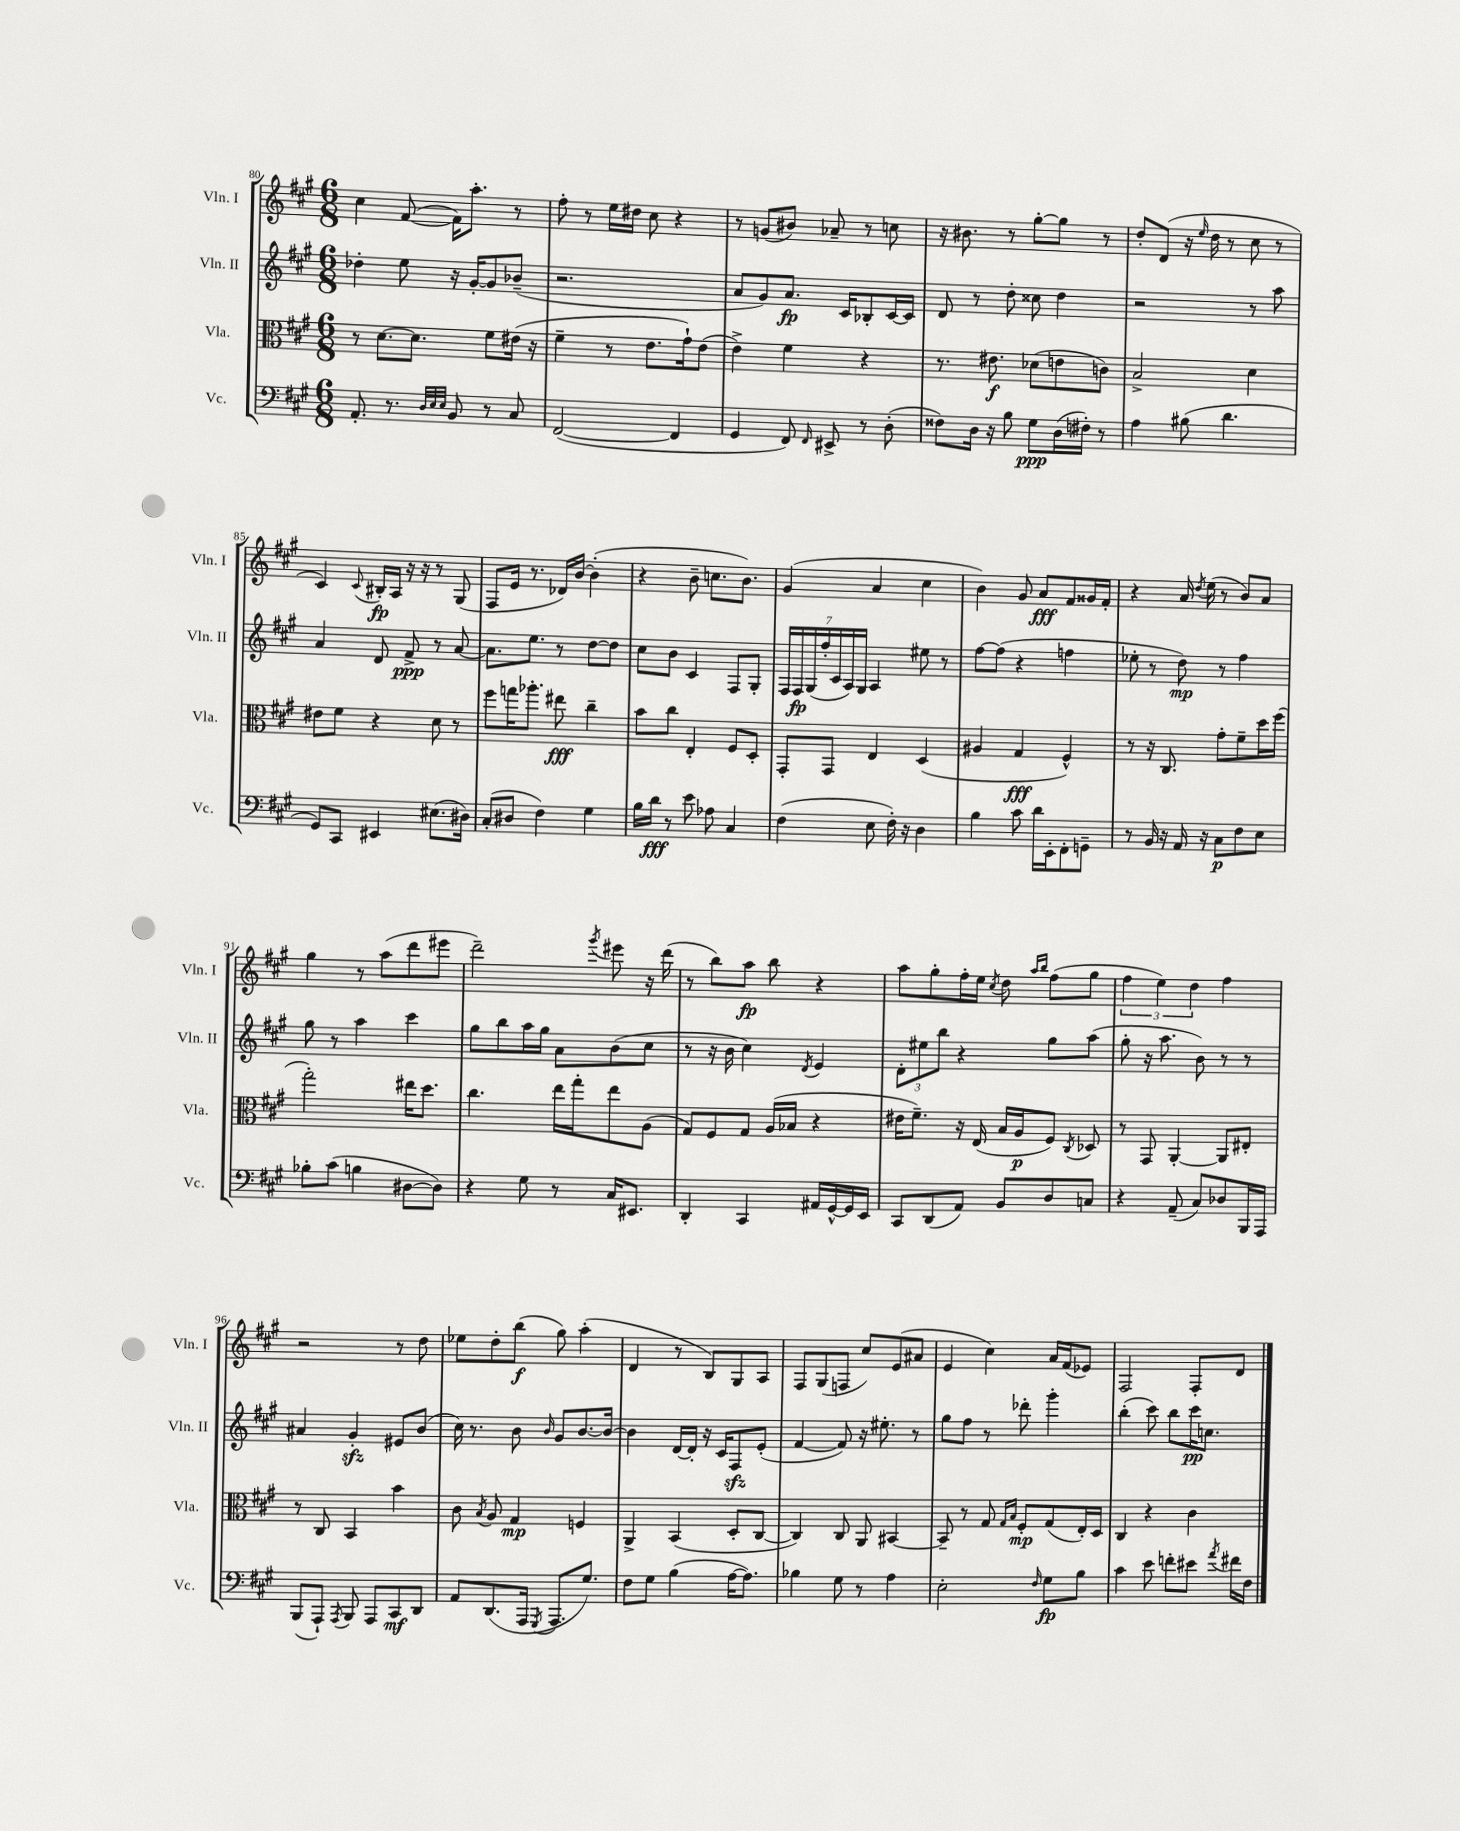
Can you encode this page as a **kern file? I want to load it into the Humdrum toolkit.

**kern	**dynam	**kern	**dynam	**kern	**dynam	**kern	**dynam
*part4	*part4	*part3	*part3	*part2	*part2	*part1	*part1
*staff4	*staff4	*staff3	*staff3	*staff2	*staff2	*staff1	*staff1
*I"Vc.	*	*I"Vla.	*	*I"Vln. II	*	*I"Vln. I	*
*I'Vc.	*	*I'Vla.	*	*I'Vln. II	*	*I'Vln. I	*
*clefF4	*	*clefC3	*	*clefG2	*	*clefG2	*
*k[f#c#g#]	*	*k[f#c#g#]	*	*k[f#c#g#]	*	*k[f#c#g#]	*
*M6/8	*	*M6/8	*	*M6/8	*	*M6/8	*
=80	=80	=80	=80	=80	=80	=80	=80
8.AA'/	.	8r	.	4dd-X'\	.	4cc#\	.
.	.	[8.d\L	.	.	.	.	.
8.r	.	.	.	.	.	.	.
.	.	.	.	8ee\	.	([8f#/	.
.	.	8.d\J]	.	.	.	.	.
32qqD/LLL	.	.	.	.	.	.	.
32qqE/	.	.	.	.	.	.	.
32qqE/JJJ	.	.	.	.	.	.	.
8BB/	.	.	.	16r	.	16f#\KL])	.
.	.	.	.	[16g#'/KL	.	8.aa'\J	.
8r	.	8f#\L	.	8g#/]	.	.	.
8C#/	.	(16e#X\Jk	.	(8b-X~/J	.	8r	.
.	.	16r	.	.	.	.	.
=81	=81	=81	=81	=81	=81	=81	=81
([2FF#/	.	4f#~\	.	2.r	.	8ff#'\	.
.	.	.	.	.	.	8r	.
.	.	8r	.	.	.	16ee\LL	.
.	.	.	.	.	.	16dd#X\JJ	.
.	.	8.e\L	.	.	.	8cc#\	.
4FF#/]	.	.	.	.	.	4r	.
.	.	16g#`\k)	.	.	.	.	.
.	.	(8e\J	.	.	.	.	.
=82	=82	=82	=82	=82	=82	=82	=82
4GG#/	.	4e^\)	.	8a/L	.	8r	.
.	.	.	.	8g#/)	.	(8gn/L	.
8FF#/)	.	4f#\	.	8.a/J	fp	8b#X/J)	.
16qqFF#/	.	.	.	.	.	.	.
8EE#X^/	.	.	.	.	.	8a-X~/	.
.	.	.	.	16c#/KL	.	.	.
8r	.	4r	.	8B-X'/	.	8r	.
(8D'\	.	.	.	[16c#/L	.	8ccn\	.
.	.	.	.	16c#/JJ]	.	.	.
=83	=83	=83	=83	=83	=83	=83	=83
8F##X\L)	.	8.r	.	8d/	.	16r	.
.	.	.	.	.	.	8.b#X\	.
16D\Jk	.	.	.	8r	.	.	.
16r	.	8.e#X\	f	.	.	.	.
8B\	.	.	.	8dd'\	.	8r	.
8G#\L	ppp	(8d-X\L	.	8cc##X\	.	[8gg#'\L	.
(16D\L	.	8en\	.	4dd\	.	8gg#\J]	.
16F#X'\JJ)	.	.	.	.	.	.	.
8r	.	8cn\J)	.	.	.	8r	.
=84	=84	=84	=84	=84	=84	=84	=84
4A\	.	2B^/	.	2r	.	8dd'/L	.
.	.	.	.	.	.	(8d/J	.
(8B#X\	.	.	.	.	.	16r	.
.	.	.	.	.	.	16qqee/	.
.	.	.	.	.	.	16dd\	.
4.d\	.	.	.	.	.	8r	.
.	.	4d\	.	8r	.	8cc#\	.
.	.	.	.	8aa\	.	8r	.
!!LO:LB:g=z
=85	=85	=85	=85	=85	=85	=85	=85
8GG#/L)	.	8e#X\L	.	4a/	.	4c#/)	.
8CC#/J	.	8f#\J	.	.	.	.	.
.	.	.	.	.	.	8qqc#/	.
4EE#X/	.	4r	.	8d/	.	16B#X'/LL	fp
.	.	.	.	.	.	16A/JJ	.
.	.	.	.	8f#^/	ppp	16r	.
.	.	.	.	.	.	16r	.
(8.E#X\L	.	8d\	.	8r	.	8r	.
.	.	8r	.	[8a/	.	(8G#/	.
16D#X\Jk)	.	.	.	.	.	.	.
=86	=86	=86	=86	=86	=86	=86	=86
(8C#'/L	.	8ff#\L	.	8.a\L]	.	8F#/L	.
8D#X/J	.	16ggn\K	.	.	.	16e/Jk	.
.	.	8.aa-X'\J	.	8.ee\J	.	8.r	.
4F#\)	.	.	.	.	.	.	.
.	.	8ee#X\	fff	8r	.	16d-X/LL)	.
.	.	.	.	.	.	[16b/JJ	.
4G#\	.	4cc#~\	.	[8dd\L	.	(4b'\]	.
.	.	.	.	8dd\J]	.	.	.
=87	=87	=87	=87	=87	=87	=87	=87
16B\LL	.	8b\L	.	8cc#\L	.	4r	.
16d\JJ	fff	.	.	.	.	.	.
8r	.	8cc#\J	.	8b\J	.	.	.
8e\	.	4E'/	.	4c#/	.	8b~\	.
8A-X\	.	.	.	.	.	8.ccn\L	.
4C#/	.	8F#/L	.	8F#/L	.	.	.
.	.	.	.	.	.	8.b\J)	.
.	.	8D'/J	.	8G#'/J	.	.	.
=88	=88	=88	=88	=88	=88	=88	=88
(4F#\	.	8GG#'/L	.	28F#/LL	.	(4g#/	.
.	.	.	.	28F#/	fp	.	.
.	.	.	.	(28G#/	.	.	.
.	.	.	.	28ff#'/	.	.	.
.	.	8GG#/J	.	.	.	.	.
.	.	.	.	28c#/	.	.	.
.	.	.	.	28A/)	.	.	.
.	.	.	.	28G#/JJ	.	.	.
8E\	.	4E/	.	4A/	.	4a/	.
16F#'\)	.	.	.	.	.	.	.
16r	.	.	.	.	.	.	.
4D\	.	(4D/	.	8ee#X\	.	4cc#\	.
.	.	.	.	8r	.	.	.
=89	=89	=89	=89	=89	=89	=89	=89
4B\	.	4A#X/	.	[8ff#\L	.	4b\)	.
.	.	.	.	(8ff#\J]	.	.	.
8c#\	.	4G#/	fff	4r	.	8g#/	.
16d\LL	.	.	.	.	.	8a/L	fff
16EE'\J	.	.	.	.	.	.	.
8FF#'\	.	4F#^^/)	.	4ffn\	.	8f#/	.
8GGn~\J	.	.	.	.	.	16g##X/L	.
.	.	.	.	.	.	16f#'/JJ	.
=90	=90	=90	=90	=90	=90	=90	=90
8r	.	8r	.	8ee-X'\	.	4r	.
16BB/	.	16r	.	8r	.	.	.
16r	.	8.C#/	.	.	.	.	.
16AA/	.	.	.	8dd\)	mp	16a/	.
.	.	.	.	.	.	8qdd/	.
16r	.	.	.	.	.	(16ee\	.
8C#\L	p	8g#'\L	.	8r	.	8r	.
8F#\	.	8f#~\	.	4ff#\	.	8b/L)	.
8E\J	.	16dd\L	.	.	.	8a/J	.
.	.	(16ff#\JJ	.	.	.	.	.
!!LO:LB:g=z
=91	=91	=91	=91	=91	=91	=91	=91
8B-X'\L	.	2gg#'\)	.	8gg#\	.	4gg#\	.
(8c#\J	.	.	.	8r	.	.	.
4Bn\	.	.	.	4aa\	.	8r	.
.	.	.	.	.	.	(8aa\L	.
[8D#X\L	.	16ee#X\KL	.	4ccc#\	.	8ddd\	.
.	.	8.dd\J	.	.	.	.	.
8D#\J])	.	.	.	.	.	8eee#X\J	.
=92	=92	=92	=92	=92	=92	=92	=92
4r	.	4.cc#\	.	8gg#\L	.	2ddd~\)	.
.	.	.	.	8bb\	.	.	.
8G#\	.	.	.	16aa\L	.	.	.
.	.	.	.	16gg#\JJ	.	.	.
8r	.	16ee\LL	.	8a\L	.	.	.
.	.	16gg#'\J	.	.	.	.	.
.	.	.	.	.	.	8qggg#/	.
16C#/KL	.	8ee\	.	(8b\	.	8eee#X\	.
8.EE#X/J	.	.	.	.	.	.	.
.	.	(8A\J	.	8cc#\J	.	16r	.
.	.	.	.	.	.	(16ddd\	.
=93	=93	=93	=93	=93	=93	=93	=93
4DD'/	.	8G#/L)	.	8r	.	8r	.
.	.	8F#/	.	16r	.	8bb\L)	.
.	.	.	.	16b\	.	.	.
4CC#/	.	8G#/J	.	4cc#\)	.	8aa\J	fp
.	.	(16A/LL	.	.	.	8bb\	.
.	.	16B-X/JJ	.	.	.	.	.
.	.	.	.	8qd/	.	.	.
16AA#X/LL	.	4r	.	4e/	.	4r	.
[16GG#^^/	.	.	.	.	.	.	.
16GG#/]	.	.	.	.	.	.	.
16EE/JJ	.	.	.	.	.	.	.
=94	=94	=94	=94	=94	=94	=94	=94
8CC#/L	.	16e#X\KL	.	12d'\L	.	8aa\L	.
.	.	8.f#~\J)	.	.	.	.	.
.	.	.	.	12ee#X\	.	.	.
(8DD/	.	.	.	.	.	8gg#'\	.
.	.	.	.	12bb\J	.	.	.
8AA/J)	.	16r	.	4r	.	16ff#'\L	.
.	.	(16E/	.	.	.	16ee\JJ	.
.	.	.	.	.	.	8qcc#/	.
8BB/L	.	16B/LL	.	.	.	8dd\	.
.	.	16A/J	p	.	.	.	.
.	.	.	.	.	.	16qqaa/LL	.
.	.	.	.	.	.	16qqbb/JJ	.
8D/	.	8F#/J)	.	8gg#\L	.	(8ff#\L	.
.	.	8qC#/	.	.	.	.	.
8Cn/J	.	8D-X/	.	(8aa\J	.	8gg#\J	.
=95	=95	=95	=95	=95	=95	=95	=95
4r	.	8r	.	8gg#'\	.	6ff#\	.
.	.	8GG#/	.	16r	.	.	.
.	.	.	.	.	.	6ee\)	.
.	.	.	.	8.aa\	.	.	.
(8AA~/	.	[4AA'/	.	.	.	.	.
.	.	.	.	.	.	6dd\	.
8C#/L)	.	.	.	8b\)	.	.	.
8D-X/	.	8AA/L]	.	8r	.	4ff#\	.
16BBB/L	.	8E#X'/J	.	8r	.	.	.
16AAA/JJ	.	.	.	.	.	.	.
!!LO:LB:g=z
=96	=96	=96	=96	=96	=96	=96	=96
(8BBB/L	.	8r	.	4a#X/	.	2r	.
8AAA`/J)	.	8C#/	.	.	.	.	.
8qAAA/	.	.	.	.	.	.	.
8BBB/	.	4BB/	.	4g#zz'/	.	.	.
8AAA/L	.	.	.	.	.	.	.
8CC#/	mf	4b\	.	8e#X/L	.	8r	.
8DD/J	.	.	.	(8b/J	.	8dd\	.
=97	=97	=97	=97	=97	=97	=97	=97
8AA/L	.	8c#\	.	16cc#\)	.	8ee-X\L	.
.	.	.	.	8.r	.	.	.
.	.	8qB/	.	.	.	.	.
(8.DD/	.	8A/	.	.	.	8dd'\	.
.	.	4G#/	mp	8b\	.	(8bb\J	f
16AAA/Jk	.	.	.	.	.	.	.
8qGGG#/	.	.	.	16qqb/	.	.	.
8.AAA/L	.	.	.	8g#/L	.	8gg#\)	.
.	.	4Fn/	.	[8.b/	.	(4aa'\	.
8.G#/J)	.	.	.	.	.	.	.
.	.	.	.	16b/Jk_	.	.	.
=98	=98	=98	=98	=98	=98	=98	=98
8F#\L	.	4AA^/	.	4b\]	.	4d/	.
8G#\J	.	.	.	.	.	.	.
(4B\	.	(4BB/	.	[16d/LL	.	8r	.
.	.	.	.	16d'/JJ]	.	.	.
.	.	.	.	16r	.	8B/L)	.
.	.	.	.	16c#/KL	.	.	.
[16A\KL	.	8D'/L	.	8F#zz/	.	8G#/	.
8.A\J])	.	.	.	.	.	.	.
.	.	[8C#/J	.	(8e'/J	.	8A/J	.
=99	=99	=99	=99	=99	=99	=99	=99
4B-X\	.	4C#/])	.	[4f#/	.	8F#/L	.
.	.	.	.	.	.	(8G#/	.
8G#\	.	8C#/	.	8f#/])	.	8Fn/J	.
8r	.	8AA/	.	16r	.	8cc#/L)	.
.	.	.	.	8.ee#X'\	.	.	.
4A\	.	[4BB#X/	.	.	.	(8e/	.
.	.	.	.	8r	.	8a#X/J	.
=100	=100	=100	=100	=100	=100	=100	=100
2E'\	.	8BB#~/]	.	8gg#\L	.	4e/	.
.	.	8r	.	8ff#\J	.	.	.
.	.	8G#/	.	8r	.	4cc#\)	.
.	.	16qqG#/LL	.	.	.	.	.
.	.	16qqB/JJ	.	.	.	.	.
.	.	8F#'/L	mp	8ddd-X'\	.	.	.
16qqF#/	.	.	.	.	.	.	.
8G#\L	fp	(8G#/	.	4ggg#'\	.	16a/LL	.
.	.	.	.	.	.	(16f#/J	.
8B\J	.	16E'/L)	.	.	.	8e-X/J)	.
.	.	16D/JJ	.	.	.	.	.
=101	=101	=101	=101	=101	=101	=101	=101
4c#\	.	4C#/	.	(4bb'\	.	2F#/	.
8e\	.	4r	.	8ccc#\)	.	.	.
8fn'\L	.	.	.	8bb\L	.	.	.
8e#X\J	.	4c#\	.	16ccc#\K	pp	8F#'/L	.
.	.	.	.	8.ccn\J	.	.	.
8qa/	.	.	.	.	.	.	.
16f#X\LL	.	.	.	.	.	8d/J	.
16F#\JJ	.	.	.	.	.	.	.
==	==	==	==	==	==	==	==
*-	*-	*-	*-	*-	*-	*-	*-
